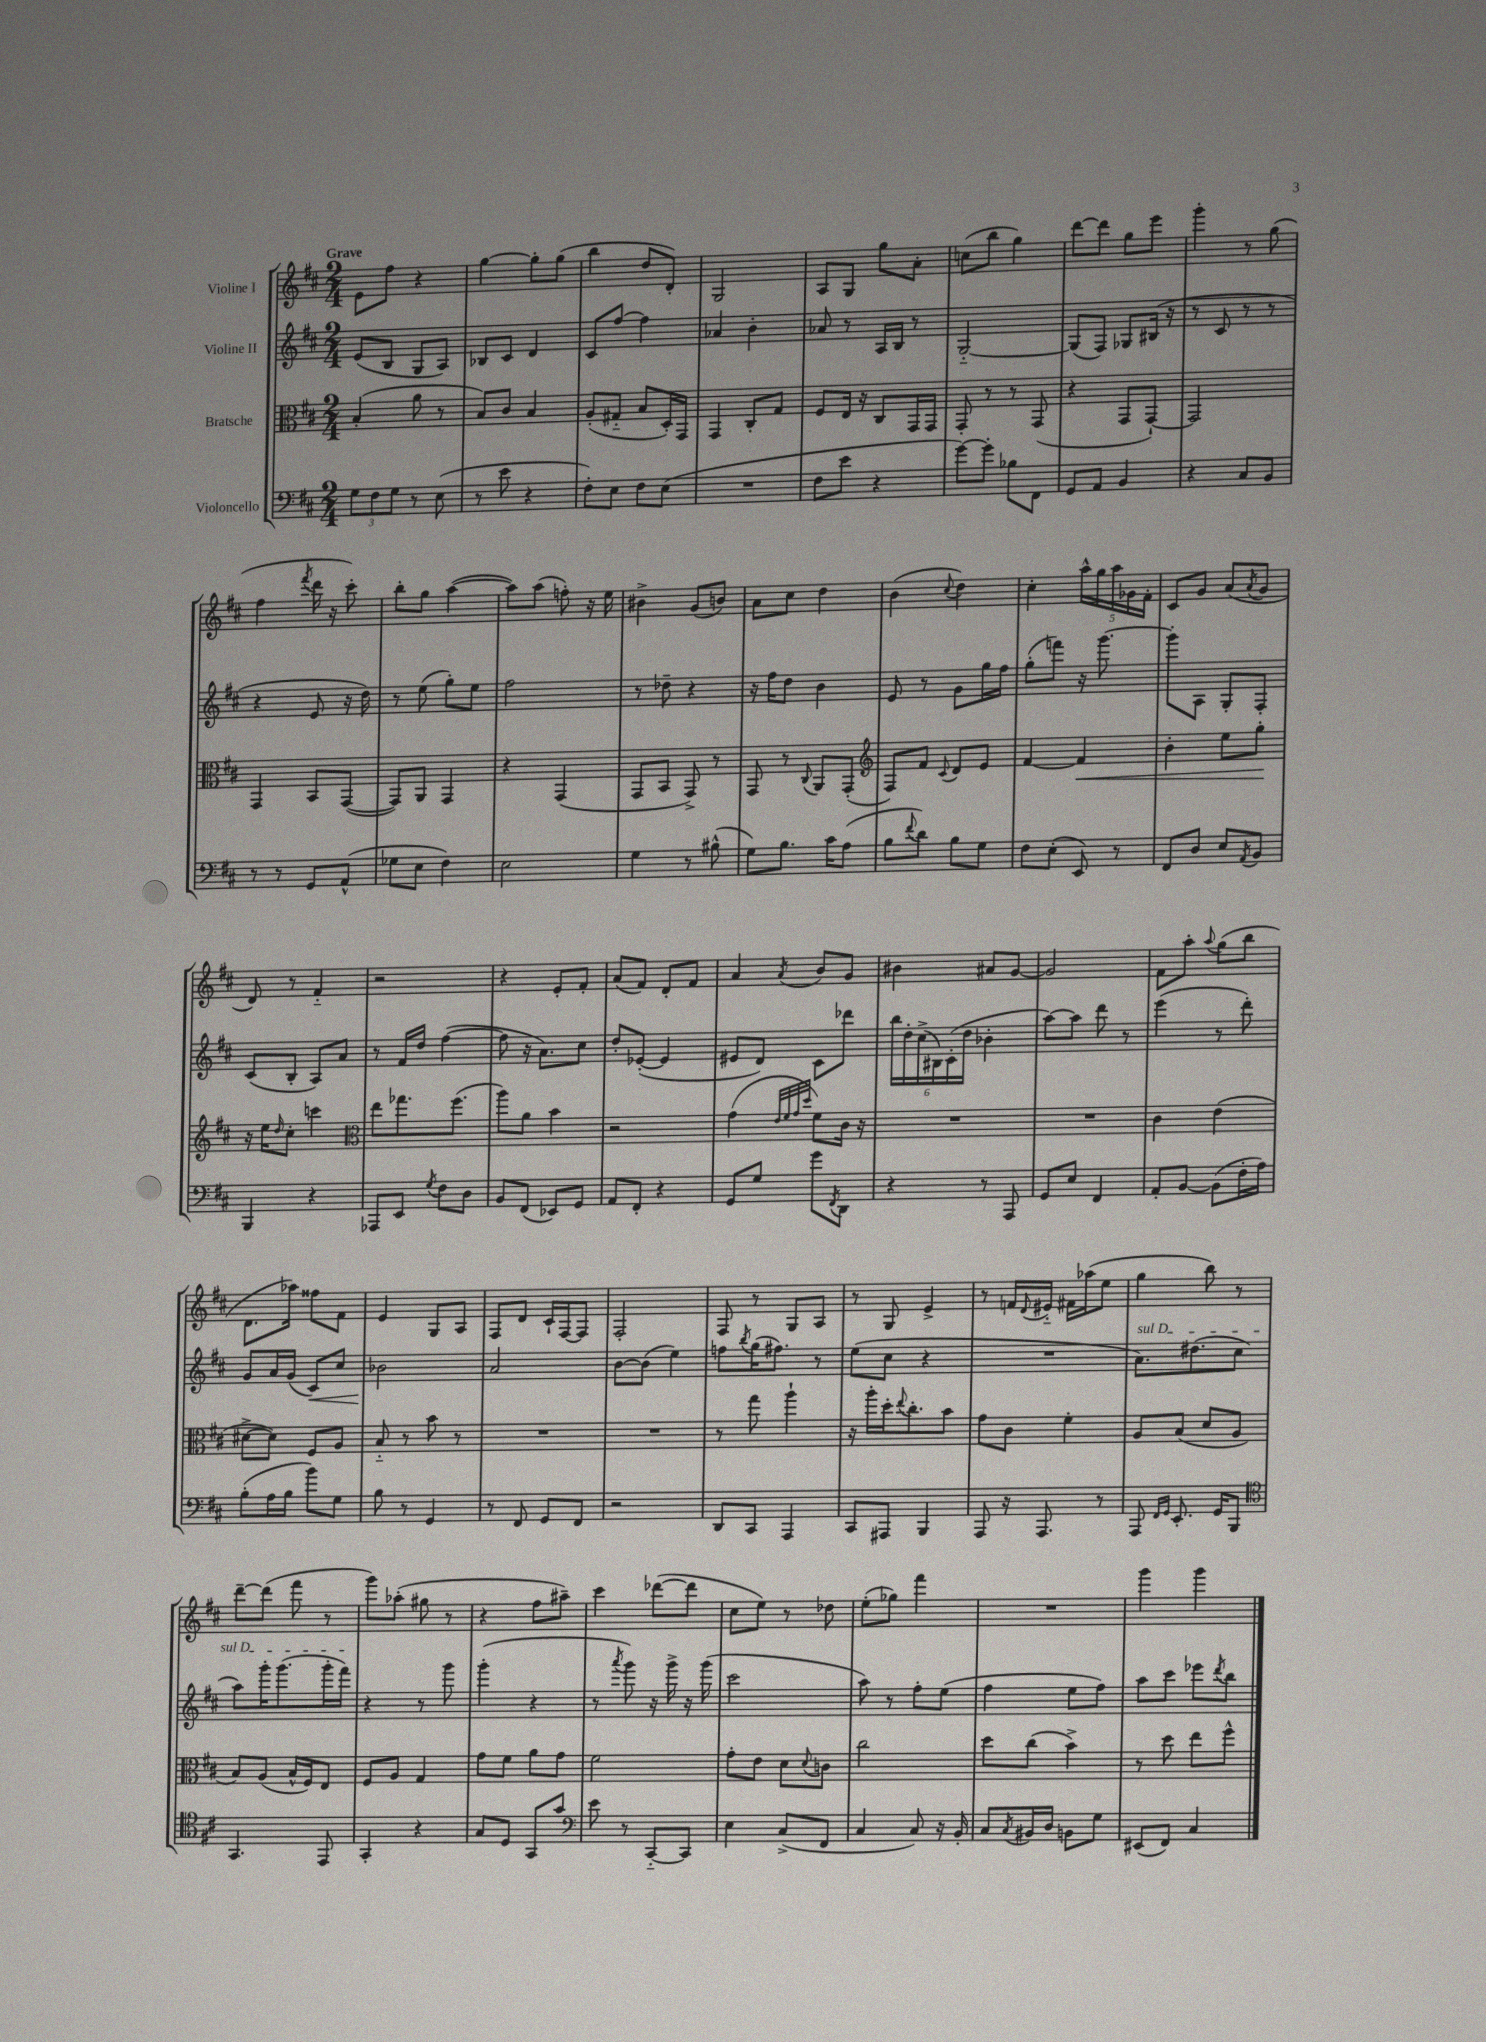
<<
\new StaffGroup <<
\new Staff = "s0" \with { instrumentName = "Violine I" } {
    \clef treble \key d \major \numericTimeSignature \time 2/4 \tempo "Grave"
    e'8 fis''8 r4 |
    g''4~ g''8-. g''8( |
    b''4 d''8 d'8-.) |
    g2 |
    a8 g8 g''8 a'8-. |
    c''8( b''8 g''4) |
    d'''8~ d'''8 g''8 e'''8 |
    g'''4-. r8 g''8( |
    fis''4 \acciaccatura { fis'''8 } d'''16 r16 cis'''8-.) |
    b''8-. g''8 a''4~( |
    a''8) a''8( f''8-.) r16 e''16 |
    bis'4-> g'8( b'8) |
    a'8 cis''8 d''4 |
    b'4( \appoggiatura { cis''8 } d''4) |
    cis''4-. \tuplet 5/4 { a''16-^ g''16 a''16 ges'16 fis'16-. } |
    cis'8 g'8 a'8( \acciaccatura { a'8 } g'8 |
    d'8) r8 fis'4-_ |
    r2 |
    r4 e'8-. fis'8-. |
    a'8( fis'8) d'8-. fis'8 |
    a'4 \acciaccatura { a'8 } b'8 g'8 |
    bis'4 ais'8 g'8~ |
    g'2 |
    fis'8 a''8-. \appoggiatura { a''8 } g''8( b''8 |
    d'8. aes''16) fisis''8 fis'8 |
    e'4 g8 a8 |
    fis8 d'8 cis'16-! fis16~ fis8 |
    fis2-. |
    fis8 r8 g8 a8 |
    r8 g8 e'4-> |
    r8 f'16 \appoggiatura { d'8 } eis'16-_ fis'16 aes''16( e''8 |
    g''4 b''8) r8 |
    d'''8~-- d'''8( fis'''8 r8 |
    g'''8) aes''8-.( gis''8 r8 |
    r4 fis''8 ais''8--) |
    cis'''4 des'''8~( des'''8 |
    cis''8 e''8) r8 des''8 |
    e''8-.( ges''8) fis'''4 |
    R2 |
    g'''4 g'''4 \bar "|." |
}
\new Staff = "s1" \with { instrumentName = "Violine II" } {
    \clef treble \key d \major \numericTimeSignature \time 2/4
    e'8( b8 g8 a8) |
    bes8 cis'8 d'4 |
    cis'8 fis''8~ fis''4 |
    aes'4 b'4-. |
    aes'8 r8 a16 b16 r8 |
    g2~-_ |
    g8( fis8) ges8 bis16( r16 |
    r8 cis'8 r8 r8 |
    r4 e'8 r16 d''16) |
    r8 e''8( g''8-.) e''8 |
    fis''2 |
    r8 des''8-- r4 |
    r16 fis''16 d''8 b'4 |
    e'8 r8 g'8 g''16 fis''16 |
    g''8-.( f'''8) r16 g'''8.~ |
    g'''8-. a8 g8-. fis8-. |
    cis'8( b8-. a8) a'8 |
    r8 fis'16 d''16 fis''4~( |
    fis''8 r16 a'8.) cis''8 |
    d''8-. ees'8~-.( ees'4 |
    eis'8 d'8) cis'8 des'''8 |
    \tuplet 6/4 { b''16 d''16-. cis''16->( bis16) cis'16-.( d''16 } bes'4-. |
    a''8~) a''8 d'''8 r8 |
    e'''4( r8 d'''8-.) |
    g'8 a'16 g'16( cis'8\<) cis''8 |
    bes'2\! |
    a'2 |
    b'8~ b'8( e''4) |
    f''8 \acciaccatura { b''8 } g''16( fis''8.) r8 |
    e''8( cis''8 r4 |
    R2 |
    \once \override TextSpanner.bound-details.left.text = \markup { \italic "sul D" } a'8.\startTextSpan) dis''8.( cis''8 |
    a''8) g'''16-. g'''8.( g'''16-. fis'''16\stopTextSpan) |
    r4 r8 g'''8 |
    g'''4-.( r4 |
    r8 \acciaccatura { a'''8 } g'''8) r16 g'''16-> r16 g'''16( |
    cis'''2 |
    a''8) r8 fis''8-. e''8( |
    fis''4 e''8 fis''8) |
    a''8 cis'''8 ees'''8 \acciaccatura { d'''8 } b''8 \bar "|." |
}
\new Staff = "s2" \with { instrumentName = "Bratsche" } {
    \clef alto \key d \major \numericTimeSignature \time 2/4
    b4-.( a'8 r8 |
    b8) cis'8 b4 |
    a8-.( gis8-_ b8 d16-.) g,16 |
    g,4 cis8-. g8 |
    fis8 e16 r16 cis8 g,16 g,16 |
    g,8-. r8 r8 g,8( |
    r4 g,8 g,8~-!) |
    g,2 |
    g,4 b,8 g,8~( |
    g,8) a,8 g,4 |
    r4 g,4( |
    g,8 b,8 g,8->) r8 |
    g,8 r8 \appoggiatura { cis8 } a,8 g,8-.( |
    \clef treble fis8) fis'8 \appoggiatura { cis'8 } d'8 e'8 |
    fis'4~ fis'4\< |
    b'4-. e''8 g''8-.\! |
    r16 e''16 \grace { d''16 } cis''8-. c'''4 |
    \clef alto e''8 ges''8. fis''8.( |
    a''8) a'8 b'4 |
    r2 |
    g'4( \grace { e'32 fis'32 g'32 d''32 } fis'8) cis'16 r16 |
    R2 |
    R2 |
    cis'4 e'4( |
    dis'8~-> dis'8) fis8 a8 |
    b8-_ r8 b'8 r8 |
    R2 |
    R2 |
    r8 g''8 a''4-! |
    r16 a''16-. d''16-. \appoggiatura { e''8 } cis''8.-. b'8 |
    g'8 cis'8 fis'4-. |
    a8 b8( d'8 a8 |
    b8) a8( b16-^ fis16) e8 |
    fis8 a8 g4 |
    g'8 fis'8 a'8 g'8 |
    fis'2 |
    g'8-. e'8 d'8 \appoggiatura { d'8 } c'8 |
    cis''2 |
    d''8 cis''8( b'4->) |
    r8 d''8 e''8 fis''8-^ \bar "|." |
}
\new Staff = "s3" \with { instrumentName = "Violoncello" } {
    \clef bass \key d \major \numericTimeSignature \time 2/4
    \tuplet 3/2 { g8 fis8 g8 } r8 e8( |
    r8 e'8 r4 |
    fis8-.) e8 fis8 e8( |
    R2 |
    fis8 e'8 r4 |
    g'8~) g'8-. bes8 fis,8 |
    g,8 a,8 b,4 |
    r4 cis8 b,8 |
    r8 r8 g,8 a,8-^( |
    ges8 e8 fis4) |
    e2 |
    g4 r8 bis8-^( |
    g8) b8. cis'16 a8( |
    b8 \appoggiatura { fis'8 } d'8) b8 g8 |
    fis8 e8-.( e,8) r8 |
    fis,8 d8 e8 \acciaccatura { a,8 } b,8 |
    b,,4 r4 |
    aes,,8 e,8 \acciaccatura { g8 } fis8 d8 |
    b,8 fis,8( ees,8) g,8 |
    a,8 fis,8-. r4 |
    g,8 g8 g'8 \acciaccatura { fis,8 } d,8 |
    r4 r8 a,,8 |
    g,8 e8 fis,4 |
    a,8-. b,8~ b,8( fis16-. a16) |
    b8-.( a16 b16 b'8) g8 |
    b8 r8 g,4 |
    r8 fis,8 g,8 fis,8 |
    r2 |
    d,8 cis,8 a,,4 |
    cis,8 ais,,8 b,,4 |
    a,,8 r16 a,,8. r8 |
    a,,8 \grace { fis,16 g,16 } e,8.-. g,16 b,,8 |
    \clef tenor g,4. e,8 |
    g,4-. r4 |
    g8 d8 g,8 g'8 |
    \clef bass e'8 r8 cis,8~-_ cis,8 |
    e4 cis8->( fis,8 |
    cis4 cis8) r16 b,16-. |
    cis8 \acciaccatura { cis8 } bis,16 d16 b,8 g8 |
    eis,8( fis,8) cis4 \bar "|." |
}
>>
>>
\layout { \context { \Score \remove "Bar_number_engraver" } }
